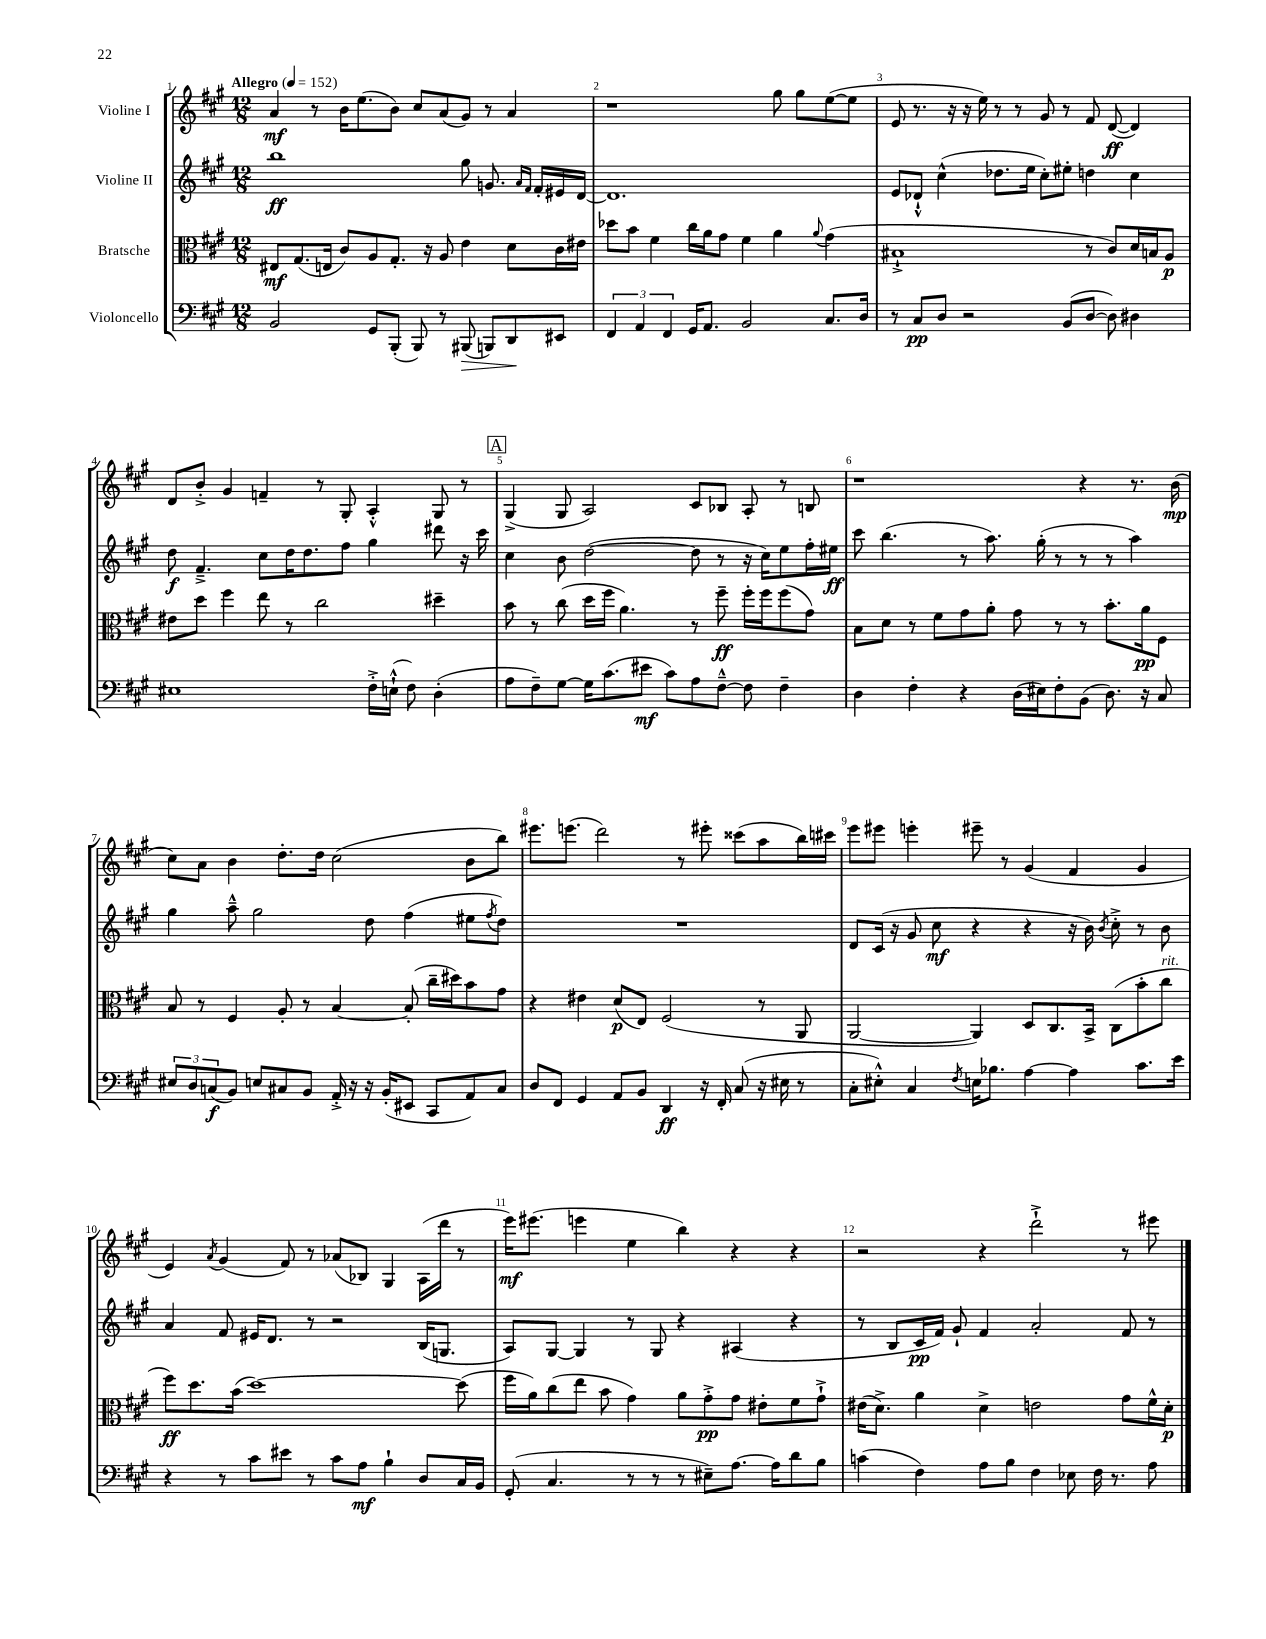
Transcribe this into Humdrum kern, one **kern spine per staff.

**kern	**dynam	**kern	**dynam	**kern	**dynam	**kern	**dynam
*part4	*part4	*part3	*part3	*part2	*part2	*part1	*part1
*staff4	*staff4	*staff3	*staff3	*staff2	*staff2	*staff1	*staff1
*I"Violoncello	*	*I"Bratsche	*	*I"Violine II	*	*I"Violine I	*
*clefF4	*	*clefC3	*	*clefG2	*	*clefG2	*
*k[f#c#g#]	*	*k[f#c#g#]	*	*k[f#c#g#]	*	*k[f#c#g#]	*
*M12/8	*	*M12/8	*	*M12/8	*	*M12/8	*
*MM152	*	*MM152	*	*MM152	*	*MM152	*
=1	=1	=1	=1	=1	=1	=1	=1
!	!	!	!	!	!	!LO:TX:a:B:t=Allegro	!
2BB/	.	8E#X/L	mf	1bb	ff	4a/	mf
.	.	(8.G#/	.	.	.	.	.
.	.	.	.	.	.	8r	.
.	.	16En/Jk	.	.	.	.	.
.	.	8c#/L)	.	.	.	16b\KL	.
.	.	.	.	.	.	(8.ee\	.
8GG#/L	.	8A/	.	.	.	.	.
(8BBB'/J	.	8.G#'/J	.	.	.	8b\J)	.
8BBB/)	.	.	.	.	.	8cc#/L	.
.	.	16r	.	.	.	.	.
8r	.	8A/	.	.	.	(8a/	.
!	!LO:HP:b	!	!	!	!	!	!
(8BBB#X/	>	4e\	.	8gg#\	.	8g#/J)	.
8BBBn/L)	.	.	.	8.gn/	.	8r	.
8DD/	.	8d\L	.	.	.	4a/	.
.	.	.	.	16qqa/LL	.	.	.
.	.	.	.	16qqf#/JJ	.	.	.
.	.	.	.	16f#'/LL	.	.	.
8EE#X/J	]	16c#\L	.	16e#X/	.	.	.
.	.	16e#X\JJ	.	[16d/JJ	.	.	.
=2	=2	=2	=2	=2	=2	=2	=2
6FF#/	.	8dd-X\L	.	1.d]	.	1r	.
.	.	8b\J	.	.	.	.	.
6AA/	.	.	.	.	.	.	.
.	.	4f#\	.	.	.	.	.
6FF#/	.	.	.	.	.	.	.
16GG#/KL	.	16cc#\LL	.	.	.	.	.
8.AA/J	.	16a\J	.	.	.	.	.
.	.	8g#\J	.	.	.	.	.
2BB/	.	4f#\	.	.	.	.	.
.	.	4a\	.	.	.	8gg#\	.
.	.	.	.	.	.	8gg#\L	.
.	.	8qqa/	.	.	.	.	.
8.C#/L	.	(4g#\	.	.	.	([8ee\	.
.	.	.	.	.	.	8ee\J]	.
16D/Jk	.	.	.	.	.	.	.
=3	=3	=3	=3	=3	=3	=3	=3
8r	.	1B#X`^	.	8e/L	.	8e/	.
8C#/L	pp	.	.	8d-X`^^/J	.	8.r	.
8D/J	.	.	.	(4cc#^^\	.	.	.
.	.	.	.	.	.	16r	.
2r	.	.	.	.	.	16r	.
.	.	.	.	.	.	16ee\)	.
.	.	.	.	8.dd-X\L	.	8r	.
.	.	.	.	.	.	8r	.
.	.	.	.	16ee\Jk	.	.	.
.	.	.	.	8cc#'\L)	.	8g#/	.
(8BB/L	.	.	.	8ee#X'\J	.	8r	.
[8D/J	.	8r	.	4ddn\	.	8f#/	.
8D\])	.	8c#/L)	.	.	.	([8d/	ff
4D#X\	.	16d/L	.	4cc#\	.	4d/])	.
.	.	16Bn/J	.	.	.	.	.
.	.	8A/J	p	.	.	.	.
!!LO:LB:g=z
=4	=4	=4	=4	=4	=4	=4	=4
1E#X	.	8e#X\L	.	8dd\	f	8d/L	.
.	.	8dd\J	.	4.f#~^/	.	8b'^/J	.
.	.	4ff#\	.	.	.	4g#/	.
.	.	8ee\	.	8cc#\L	.	4fn~/	.
.	.	8r	.	16dd\K	.	.	.
.	.	.	.	8.dd\	.	.	.
.	.	2cc#\	.	.	.	8r	.
.	.	.	.	8ff#\J	.	8G#'/	.
16F#'^\LL	.	.	.	4gg#\	.	4A'^^/	.
(16En`^^\JJ	.	.	.	.	.	.	.
8F#\)	.	.	.	.	.	.	.
(4D'\	.	4dd#X~\	.	8ddd#X\	.	8G#/	.
.	.	.	.	16r	.	8r	.
.	.	.	.	16ccc#\	.	.	.
!!LO:REH:place=s1:t=A
=5	=5	=5	=5	=5	=5	=5	=5
8A\L	.	8b\	.	4cc#\	.	(4G#^/	.
8F#~\)	.	8r	.	.	.	.	.
[8G#\J	.	(8cc#\	.	8b\	.	8G#/	.
16G#\KL]	.	16dd\LL	.	([2dd\	.	2A/)	.
(8.c#\	.	16ff#\JJ	.	.	.	.	.
.	.	4.a\)	.	.	.	.	.
8e#X\J	mf	.	.	.	.	.	.
8c#\L)	.	.	.	.	.	.	.
8A\	.	8r	.	8dd\]	.	8c#/L	.
[8F#~^^\J	.	8ff#~\	ff	8r	.	8B-X/J	.
8F#\]	.	16ff#'\LL	.	16r	.	8A'/	.
.	.	16ff#\J	.	16cc#\KL)	.	.	.
4F#~\	.	(8ff#\	.	8ee\	.	8r	.
.	.	8g#\J)	.	16ff#'\L	.	8Bn/	.
.	.	.	.	16ee#X\JJ	ff	.	.
=6	=6	=6	=6	=6	=6	=6	=6
4D\	.	8B\L	.	8ccc#\	.	1r	.
.	.	8d\J	.	(4.bb\	.	.	.
4F#'\	.	8r	.	.	.	.	.
.	.	8f#\L	.	.	.	.	.
4r	.	8g#\	.	8r	.	.	.
.	.	8a'\J	.	8.aa\)	.	.	.
(16D\LL	.	8g#\	.	.	.	.	.
16E#X\J)	.	.	.	(16gg#'\	.	.	.
8F#'\	.	8r	.	8r	.	.	.
(8BB\J	.	8r	.	8r	.	4r	.
8.D\)	.	8.b'\L	.	8r	.	.	.
.	.	.	.	4aa\)	.	8.r	.
16r	.	16a\k	pp	.	.	.	.
8C#/	.	8F#\J	.	.	.	.	.
.	.	.	.	.	.	(16b\	mp
!!LO:LB:g=z
=7	=7	=7	=7	=7	=7	=7	=7
12E#X/L	.	8B/	.	4gg#\	.	8cc#\L)	.
12D/	.	.	.	.	.	.	.
.	.	8r	.	.	.	8a\J	.
(12Cn/	f	.	.	.	.	.	.
8BB/J)	.	4F#/	.	8aa~^^\	.	4b\	.
8En/L	.	.	.	2gg#\	.	.	.
8C#X/	.	8A'/	.	.	.	8.dd'\L	.
8BB/J	.	8r	.	.	.	.	.
.	.	.	.	.	.	16dd\Jk	.
16AA'^/	.	[4B/	.	.	.	(2cc#\	.
16r	.	.	.	.	.	.	.
16r	.	.	.	8dd\	.	.	.
(16BB'/KL	.	.	.	.	.	.	.
8EE#X/J	.	(8B'/]	.	(4ff#\	.	.	.
8CC#/L	.	16cc#~\LL	.	.	.	.	.
.	.	16dd#X\J)	.	.	.	.	.
8AA/)	.	8b\	.	8ee#X\L	.	8b\L	.
.	.	.	.	8qff#/	.	.	.
8C#/J	.	8g#\J	.	8dd\J)	.	8bb\J)	.
=8	=8	=8	=8	=8	=8	=8	=8
8D/L	.	4r	.	1.r	.	8.eee#X\L	.
8FF#/J	.	.	.	.	.	.	.
.	.	.	.	.	.	(8.eeen\J	.
4GG#/	.	4e#X\	.	.	.	.	.
.	.	.	.	.	.	2ddd\)	.
8AA/L	.	(8d/L	p	.	.	.	.
8BB/J	.	8E/J)	.	.	.	.	.
4DD/	ff	(2F#/	.	.	.	.	.
.	.	.	.	.	.	8r	.
16r	.	.	.	.	.	8eee#X'\	.
16FF#'/	.	.	.	.	.	.	.
(8C#/	.	.	.	.	.	(8ccc##X\L	.
16r	.	8r	.	.	.	8aa\	.
16E#X\	.	.	.	.	.	.	.
8r	.	8AA/	.	.	.	16bb\L)	.
.	.	.	.	.	.	16ccc#X\JJ	.
=9	=9	=9	=9	=9	=9	=9	=9
8C#'\L	.	[2AA/	.	8d/L	.	8eee\L	.
8E#X'^^\J)	.	.	.	(16c#/Jk	.	8eee#X\J	.
.	.	.	.	16r	.	.	.
4C#/	.	.	.	8g#/	.	4eeen'\	.
.	.	.	.	8cc#\	mf	.	.
8qF#/	.	.	.	.	.	.	.
16En\KL	.	4AA/])	.	4r	.	8eee#X~\	.
8.B-X\J	.	.	.	.	.	.	.
.	.	.	.	.	.	8r	.
[4A\	.	8D/L	.	4r	.	(4g#/	.
.	.	8.C#/	.	.	.	.	.
4A\]	.	.	.	16r	.	4f#/	.
.	.	16BB^/Jk	.	16b\)	.	.	.
.	.	.	.	8qb/	.	.	.
.	.	(8C#\L	.	8cc#'^\	.	.	.
8.c#\L	.	8b'\	.	8r	.	4g#/	.
!	!	!LO:TX:a:i:t=rit.	!	!	!	!	!
.	.	8cc#\J	.	8b\	.	.	.
16e\Jk	.	.	.	.	.	.	.
!!LO:LB:g=z
=10	=10	=10	=10	=10	=10	=10	=10
4r	.	8ff#\L)	ff	4a/	.	4e/)	.
.	.	8.dd\	.	.	.	.	.
.	.	.	.	.	.	8qa/	.
8r	.	.	.	8f#/	.	(4g#/	.
.	.	(16b\Jk	.	.	.	.	.
8c#\L	.	[1dd)	.	16e#X/KL	.	.	.
.	.	.	.	8.d/J	.	.	.
8e#X\J	.	.	.	.	.	8f#/)	.
8r	.	.	.	8r	.	8r	.
8c#\L	.	.	.	2r	.	(8a-X/L	.
8A\J	mf	.	.	.	.	8B-X/J)	.
4B`\	.	.	.	.	.	4G#/	.
8D/L	.	.	.	(16B/KL	.	(16A\LL	.
.	.	.	.	8.Gn/J	.	16ddd\JJ	.
16C#/L	.	(8dd\]	.	.	.	8r	.
16BB/JJ	.	.	.	.	.	.	.
=11	=11	=11	=11	=11	=11	=11	=11
(8GG#'/	.	16ff#\LL	.	8A/L)	.	16eee\KL)	mf
.	.	16a\J)	.	.	.	(8.eee#X\J	.
4.C#/	.	(8cc#\	.	[8G#/J	.	.	.
.	.	8ee\J	.	4G#/]	.	4eeen\	.
.	.	8b\	.	.	.	.	.
8r	.	4g#\)	.	8r	.	4ee\	.
8r	.	.	.	8G#/	.	.	.
8r	.	8a\L	.	4r	.	4bb\)	.
8E#X~\L)	.	8g#'^\	pp	.	.	.	.
[8.A\J	.	8g#\J	.	(4A#X/	.	4r	.
.	.	8e#X'\L	.	.	.	.	.
16A\KL]	.	.	.	.	.	.	.
8d\	.	8f#\	.	4r	.	4r	.
8B\J	.	8g#`^\J	.	.	.	.	.
=12	=12	=12	=12	=12	=12	=12	=12
(4cn\	.	(16e#X\KL	.	8r	.	2r	.
.	.	8.d^\J)	.	.	.	.	.
.	.	.	.	8B/L	.	.	.
4F#\)	.	4a\	.	16c#/L	pp	.	.
.	.	.	.	16f#/JJ)	.	.	.
.	.	.	.	8g#`/	.	.	.
8A\L	.	4d^\	.	4f#/	.	4r	.
8B\J	.	.	.	.	.	.	.
4F#\	.	2en\	.	2a'/	.	2ddd`^\	.
8E-X\	.	.	.	.	.	.	.
16F#\	.	.	.	.	.	.	.
8.r	.	.	.	.	.	.	.
.	.	8g#\L	.	8f#/	.	8r	.
8A\	.	16f#^^\L	.	8r	.	8eee#X\	.
.	.	16d'\JJ	p	.	.	.	.
==	==	==	==	==	==	==	==
*-	*-	*-	*-	*-	*-	*-	*-
